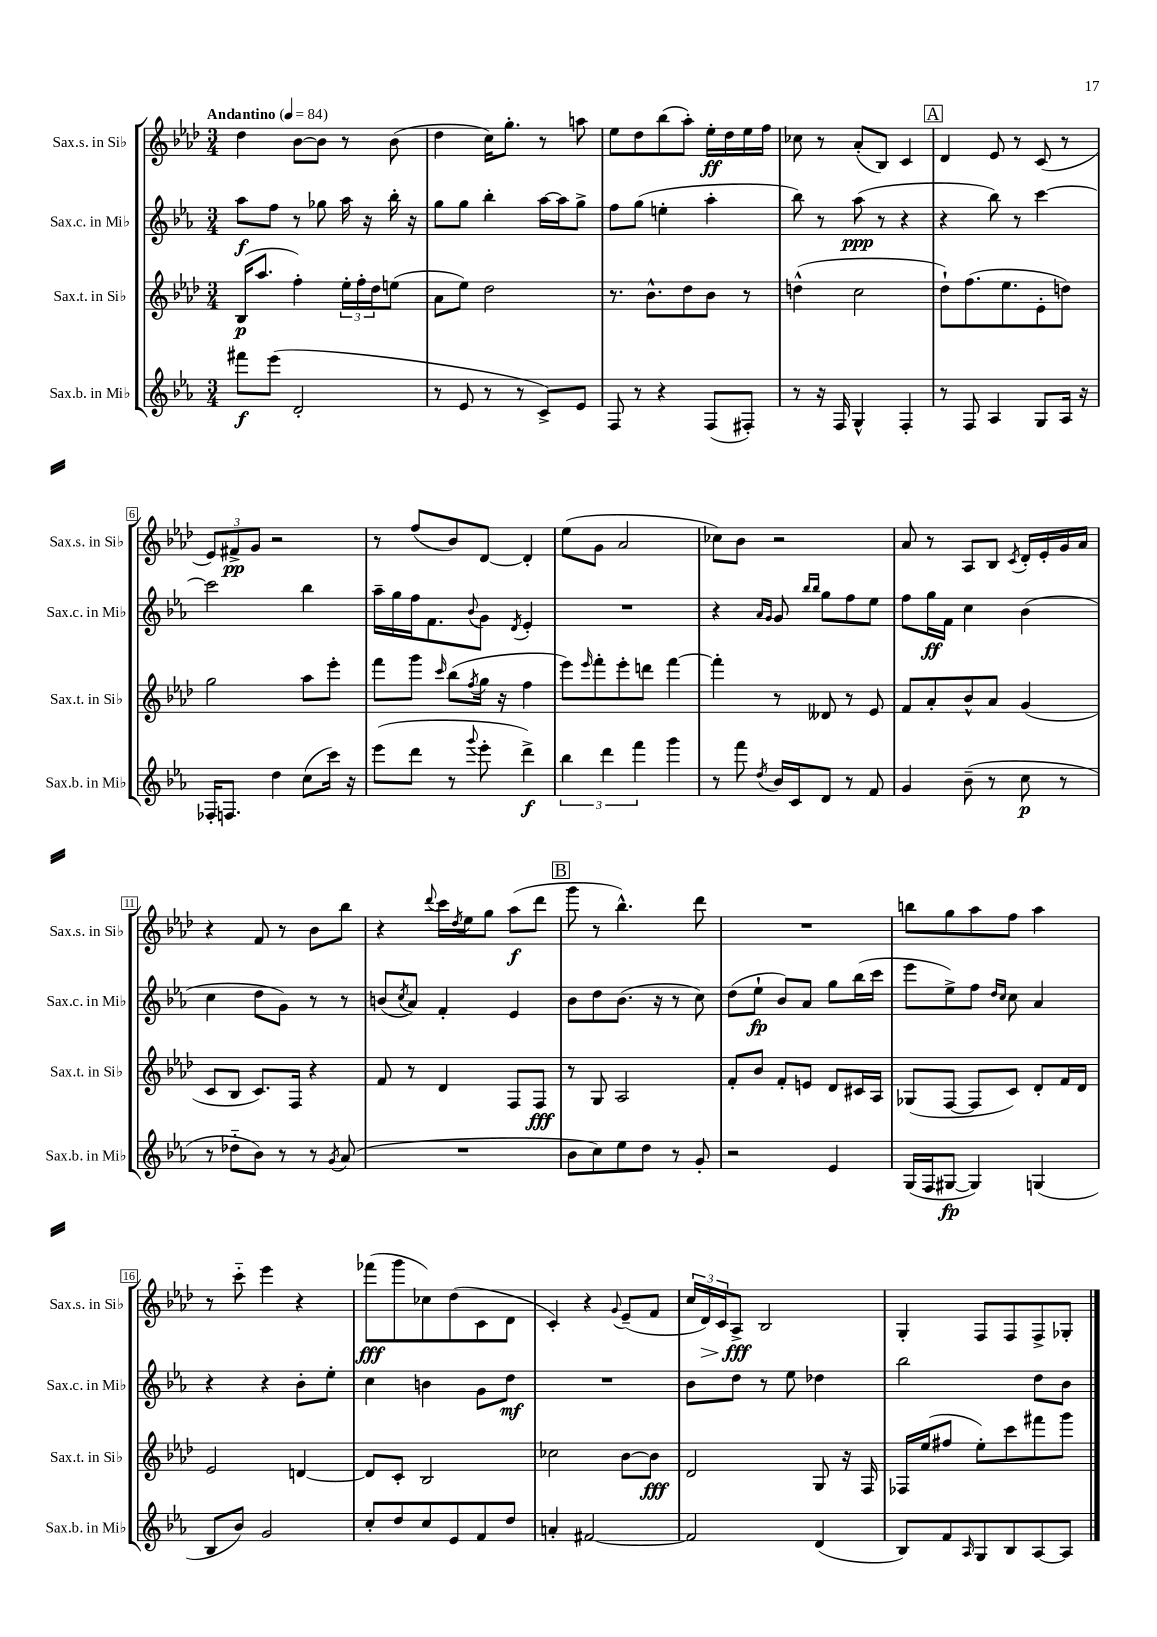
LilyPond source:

<<
\new StaffGroup <<
\new Staff = "s0" \with { instrumentName = "Sax.s. in Sib" shortInstrumentName = "Sax.s. in Sib" } {
    \clef treble \key aes \major \numericTimeSignature \time 3/4 \tempo "Andantino" 4 = 84
    des''4 bes'8~ bes'8 r8 bes'8( |
    des''4 c''16) g''8.-. r8 a''8 |
    ees''8 des''8 bes''8( aes''8-.) ees''16-.\ff des''16 ees''16 f''16 |
    ces''8 r8 aes'8-.( bes8) c'4 |
    \mark \markup { \box "A" } des'4 ees'8 r8 c'8( r8 |
    \tuplet 3/2 { ees'8) fis'8->\pp g'8 } r2 |
    r8 f''8( bes'8) des'8~ des'4-. |
    ees''8( g'8 aes'2 |
    ces''8) bes'8 r2 |
    aes'8 r8 aes8 bes8 \acciaccatura { c'8 } des'16-. ees'16-. g'16 aes'16 |
    r4 f'8 r8 bes'8 bes''8 |
    r4 \appoggiatura { des'''8 } c'''16 \acciaccatura { des''8 } ees''16 g''8 aes''8\f( des'''8 |
    \mark \markup { \box "B" } g'''8 r8 bes''4.-^) des'''8 |
    R2. |
    b''8 g''8 aes''8 f''8 aes''4 |
    r8 c'''8-_ ees'''4 r4 |
    fes'''8\fff( g'''8 ces''8) des''8( c'8 des'8 |
    c'4-.) r4 \appoggiatura { g'8 } ees'8--( f'8 |
    \tuplet 3/2 { c''16 des'16\>) c'16 } aes8->\fff\! bes2 |
    g4-. f8 f8 f8-> ges8-. \bar "|." |
}
\new Staff = "s1" \with { instrumentName = "Sax.c. in Mib" shortInstrumentName = "Sax.c. in Mib" } {
    \clef treble \key ees \major \numericTimeSignature \time 3/4
    aes''8\f f''8 r8 ges''8 aes''16 r16 bes''16-. r16 |
    g''8 g''8 bes''4-. aes''16~ aes''16 g''8-> |
    f''8 g''8( e''4-. aes''4-. |
    bes''8) r8 aes''8\ppp( r8 r4 |
    \mark \markup { \box "A" } r4 bes''8) r8 c'''4~ |
    c'''2 bes''4 |
    aes''16-- g''16 f''16 f'8. \appoggiatura { bes'8 } g'8 \acciaccatura { d'8 } ees'4-. |
    R2. |
    r4 \grace { aes'16 g'16 } g'8 \grace { bes''16 bes''16 } g''8 f''8 ees''8 |
    f''8 g''16\ff f'16 c''4 bes'4( |
    c''4 d''8 g'8) r8 r8 |
    b'8( \acciaccatura { c''8 } aes'8) f'4-. ees'4 |
    \mark \markup { \box "B" } bes'8 d''8 bes'8.( r16 r8 c''8) |
    d''8( ees''8-!\fp bes'8) aes'8 g''8 bes''16( c'''16 |
    ees'''8 ees''8->) f''8 \grace { d''16 c''16 } c''8 aes'4 |
    r4 r4 bes'8-. ees''8-. |
    c''4 b'4 g'8 d''8\mf |
    R2. |
    bes'8 d''8 r8 ees''8 des''4 |
    bes''2 d''8 bes'8 \bar "|." |
}
\new Staff = "s2" \with { instrumentName = "Sax.t. in Sib" shortInstrumentName = "Sax.t. in Sib" } {
    \clef treble \key aes \major \numericTimeSignature \time 3/4
    bes16\p( aes''8. f''4-.) \tuplet 3/2 { ees''16-. f''16-. des''16 } e''8( |
    aes'8 ees''8) des''2 |
    r8. bes'8.-^ des''8 bes'8 r8 |
    d''4-^( c''2 |
    \mark \markup { \box "A" } des''8-!) f''8.( ees''8. ees'8-. d''8) |
    g''2 aes''8 ees'''8-. |
    f'''8 g'''8 \grace { c'''16 } bes''8( \acciaccatura { f''8 } g''16 r16 f''4 |
    ees'''8) \grace { ees'''16 } f'''8-. ees'''8-. d'''8 f'''4~ |
    f'''4-. r8 deses'8 r8 ees'8 |
    f'8 aes'8-. bes'8-^ aes'8 g'4( |
    c'8 bes8 c'8.) f16 r4 |
    f'8 r8 des'4 f8 f8\fff |
    \mark \markup { \box "B" } r8 g8 aes2 |
    f'8-. bes'8 f'8-. e'8 des'8 cis'16 aes16 |
    ges8( f8~ f8 c'8) des'8-. f'16 des'16 |
    ees'2 d'4~ |
    d'8 c'8-. bes2 |
    ces''2 bes'8~ bes'8\fff |
    des'2 g8 r16 f16 |
    fes16 ees''16( fis''8 ees''8-.) c'''8 fis'''8 g'''8 \bar "|." |
}
\new Staff = "s3" \with { instrumentName = "Sax.b. in Mib" shortInstrumentName = "Sax.b. in Mib" } {
    \clef treble \key ees \major \numericTimeSignature \time 3/4
    fis'''8\f ees'''8( d'2-. |
    r8 ees'8 r8 r8 c'8->) ees'8 |
    f8 r8 r4 f8( fis8-.) |
    r8 r16 f16 g4-^ f4-. |
    \mark \markup { \box "A" } r8 f8 aes4 g8 aes16 r16 |
    fes16-. f8. d''4 c''8( c'''16) r16 |
    ees'''8( d'''8 r8 \appoggiatura { g'''8 } ees'''8-. d'''4->\f) |
    \tuplet 3/2 { bes''4 d'''4 f'''4 } g'''4 |
    r8 f'''8 \acciaccatura { d''8 } bes'16 c'16 d'8 r8 f'8 |
    g'4 bes'8--( r8 c''8\p r8 |
    r8 des''8-_ bes'8) r8 r8 \acciaccatura { g'8 } aes'8( |
    R2. |
    \mark \markup { \box "B" } bes'8 c''8) ees''8 d''8 r8 g'8-. |
    r2 ees'4 |
    g16( f16 gis8~\fp gis4) g4( |
    bes8 bes'8) g'2 |
    c''8-. d''8 c''8 ees'8 f'8 d''8 |
    a'4-. fis'2~ |
    fis'2 d'4( |
    bes8) f'8 \grace { aes16 } g8 bes8 aes8~ aes8 \bar "|." |
}
>>
>>
\layout { \context { \Score \override BarNumber.stencil = #(make-stencil-boxer 0.1 0.3 ly:text-interface::print) } }
